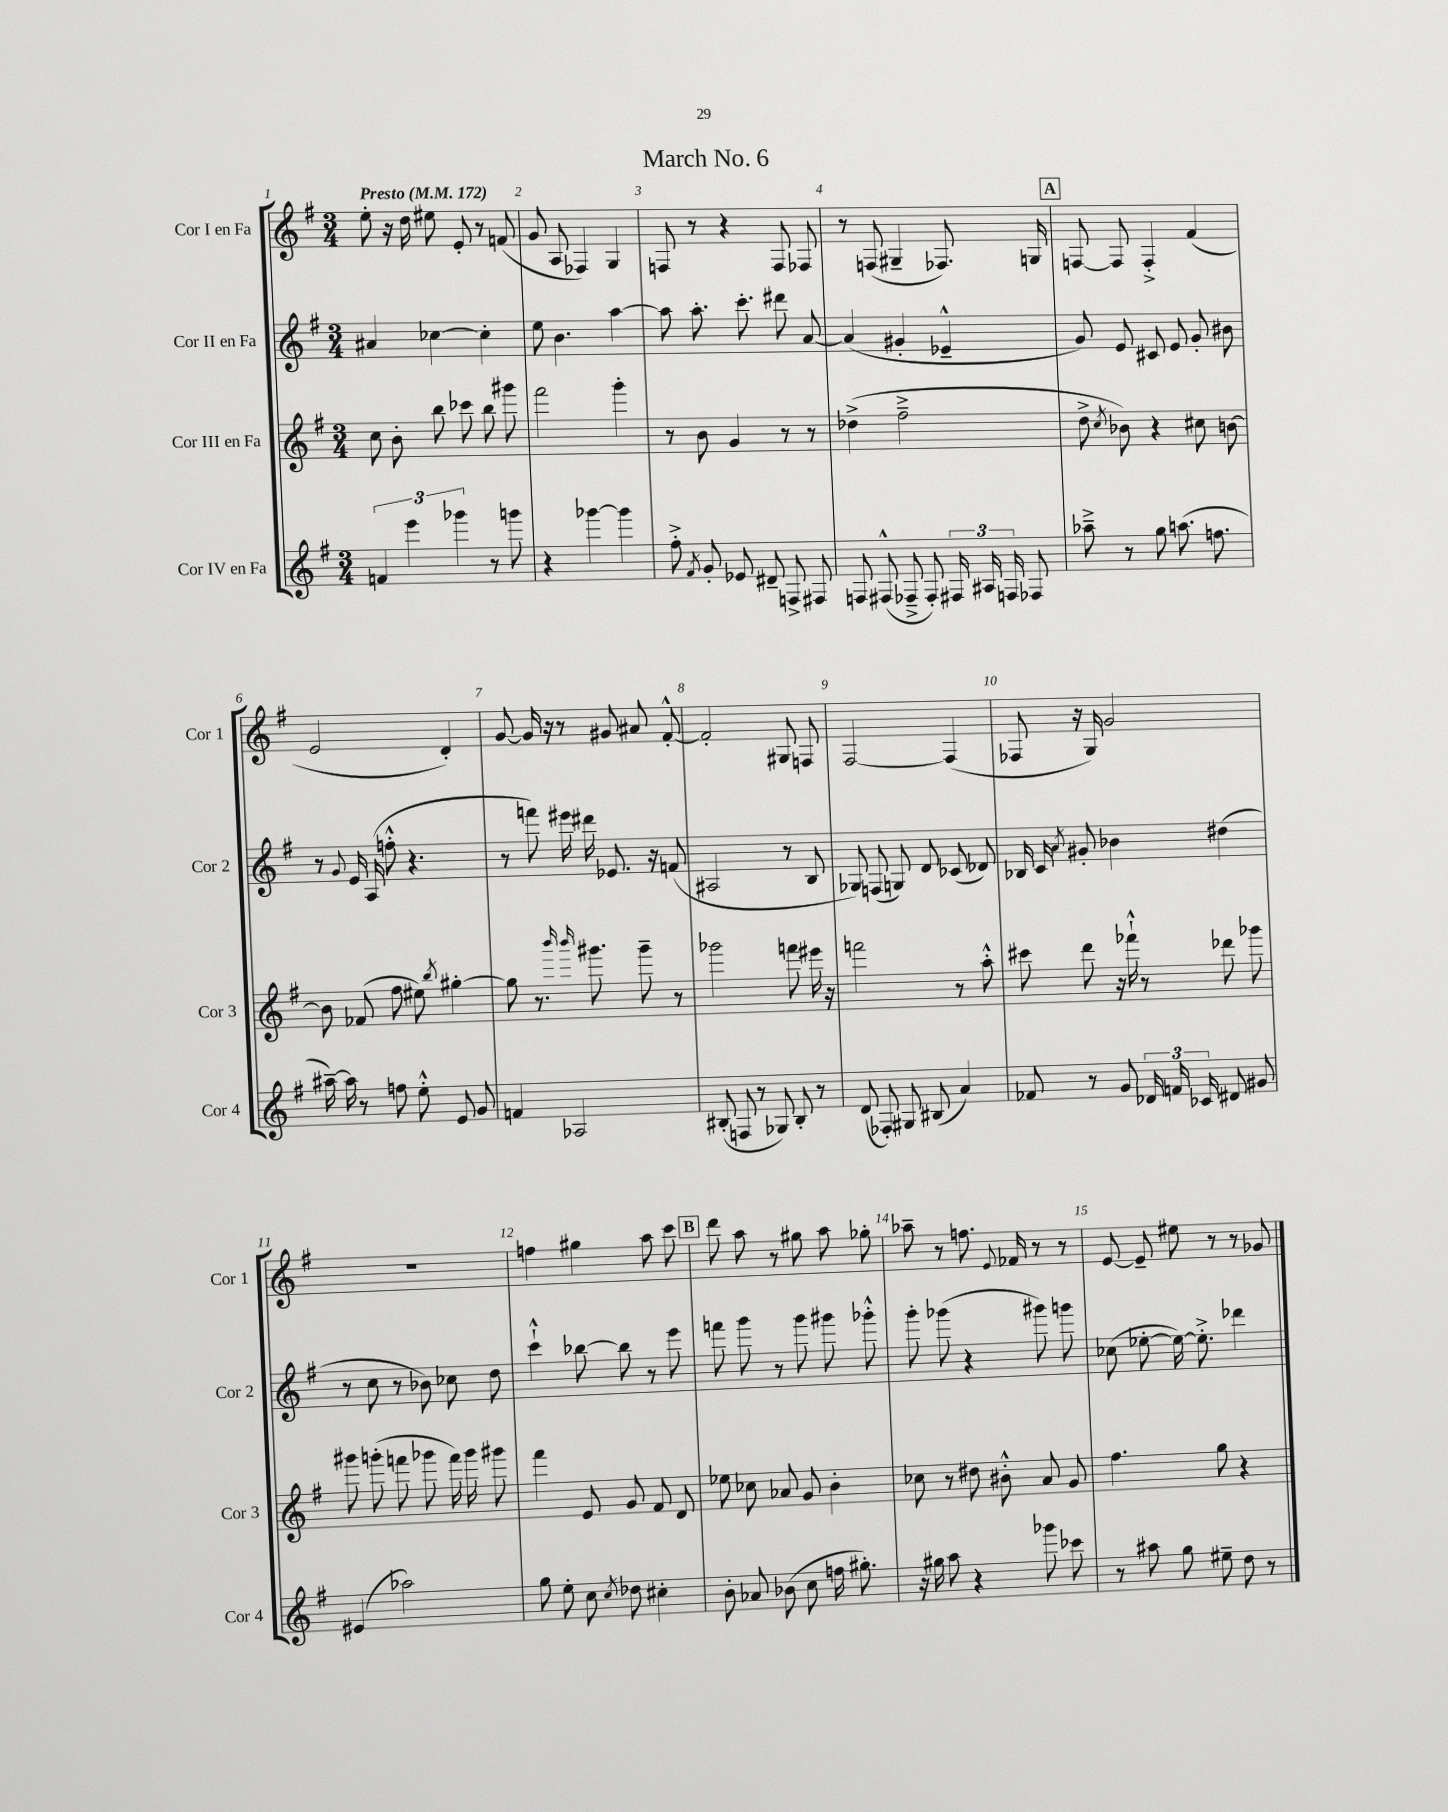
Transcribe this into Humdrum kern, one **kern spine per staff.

**kern	**kern	**kern	**kern
*staff4	*staff3	*staff2	*staff1
*clefG2	*clefG2	*clefG2	*clefG2
*k[f#]	*k[f#]	*k[f#]	*k[f#]
*M3/4	*M3/4	*M3/4	*M3/4
*MM172	*MM172	*MM172	*MM172
6f	8cc	4a#	8ee'
.	8b'	.	16r
6eee	.	.	.
.	.	.	16dd
.	8bb	[4cc-	8ee#
6ggg-	.	.	.
.	8ccc-	.	8e'
8r	8bb	4cc-']	8r
8ggg	8ggg#	.	(8f
=	=	=	=
4r	2fff#	8ee	8g
.	.	4.b	8A
[4ggg-	.	.	4F-)
4ggg-]	4ggg'	[4aa	4G
=	=	=	=
8ff#'^	8r	8aa]	8F
8qf#	.	.	.
8g'	8b	8.aa'	8r
8e-	4g	.	4r
.	.	8.ccc'	.
8d#~	.	.	.
8F^	8r	8ddd#	8F
8F#	8r	[8a	8F-
=	=	=	=
8F	(4dd-^	(4a]	8r
(8F#^^	.	.	(8F
8F-~^	2ff#~^	4g#'	4G#~
8F-')	.	.	.
24F#	.	4e-~^^	8.F-)
24A#	.	.	.
24F	.	.	.
8F-	.	.	.
.	.	.	16G
=	=	=	=
8aa-~^	8dd^	8g)	[8F
.	8qcc	.	.
8r	8b-)	8e	8F]
8gg	4r	8c#	4F'^
(8.aa	.	8e	.
.	8cc#	8g'	(4f#
8.ff	.	.	.
.	[8b	8b#	.
=	=	=	=
[16aa#~)	8b]	8r	2e
16aa#]	.	.	.
.	.	8qqg	.
8r	(8f-	16e	.
.	.	(16A	.
8ff	8ff#	8ff'^^	.
8ee'^^	8ee#)	4.r	.
.	8qbb	.	.
8e	[4gg#'	.	4d')
8g	.	.	.
=	=	=	=
4f	8gg#]	8r	[8g
.	8.r	8fff)	16g]
.	.	.	16r
2A-	.	16eee#	8r
.	16qqbbb	.	.
.	16qqbbb	.	.
.	8.ggg#	16ddd#	.
.	.	8.e-	8g#
.	8ggg#~	.	8a#
.	.	16r	.
.	8r	(8f	[8f#'^^
=	=	=	=
(8B#'	2ggg-	2A#	2f#']
8F	.	.	.
8r	.	.	.
8G-)	.	.	.
8B#'	8fff	8r	8G#
8r	16eee#	8B	8F
.	16r	.	.
=	=	=	=
(8d	2fff	8G-)	[2F#
8F-')	.	(8F	.
8G#	.	8G)	.
(8B#	.	8d	.
4a)	8r	(8c-	(4F#]
.	8aa'^^	8d-)	.
=	=	=	=
8f-	8ccc#	16B-	8F-
.	.	16c	.
.	.	8qa	.
8r	8ddd	8g#'	16r
.	.	.	16G)
8g	16r	4b-	2g
.	16fff-`^^	.	.
24d-	8r	.	.
24f	.	.	.
24c-	.	.	.
8d#	8ddd-	(4dd#	.
8g#	8ggg-	.	.
=	=	=	=
(4e#	8ggg#	8r	2.r
.	(8ggg'	8cc	.
2aa-)	8fff	8r	.
.	8ggg-	8b-)	.
.	16fff)	8cc-	.
.	16ggg-	.	.
.	8ggg#	8dd	.
=	=	=	=
8gg	4fff#	4ccc`^^	4ff
8ee'	.	.	.
8cc	8e	[8bb-	4gg#
8qcc	.	.	.
8dd-	8g	8bb-]	.
4cc#'	8f#	8r	8aa
.	8d	8eee	8ccc
=	=	=	=
8b'	8ee-	8fff	8ddd
8a-	8cc-	8ggg	8aa
(8b-	8a-	8r	8r
8cc	8g	8ggg	8gg#
16ff	4b'	8ggg#	8aa
8.gg#')	.	.	.
.	.	8ggg-'^^	8gg-'
=	=	=	=
16r	8cc-	8ggg'	8aa-~
16gg#	.	.	.
8aa	8r	(8ggg-	8r
4r	8dd#	4r	8.ff
.	8b#'^^	.	.
.	.	.	8qqe
.	.	.	16f-
8ggg-	8a	8ggg#)	8r
8ccc-	8g	8ggg	8r
=	=	=	=
8r	4.ff#	(8cc-	[8e
8aa#	.	[8ee-'	8e~]
8gg	.	16ee-_)	8ee#
.	.	8.ee-'^]	.
8ee#~	8gg	.	8r
8dd	4r	4ddd-	8r
8r	.	.	8g-
==	==	==	==
*-	*-	*-	*-
